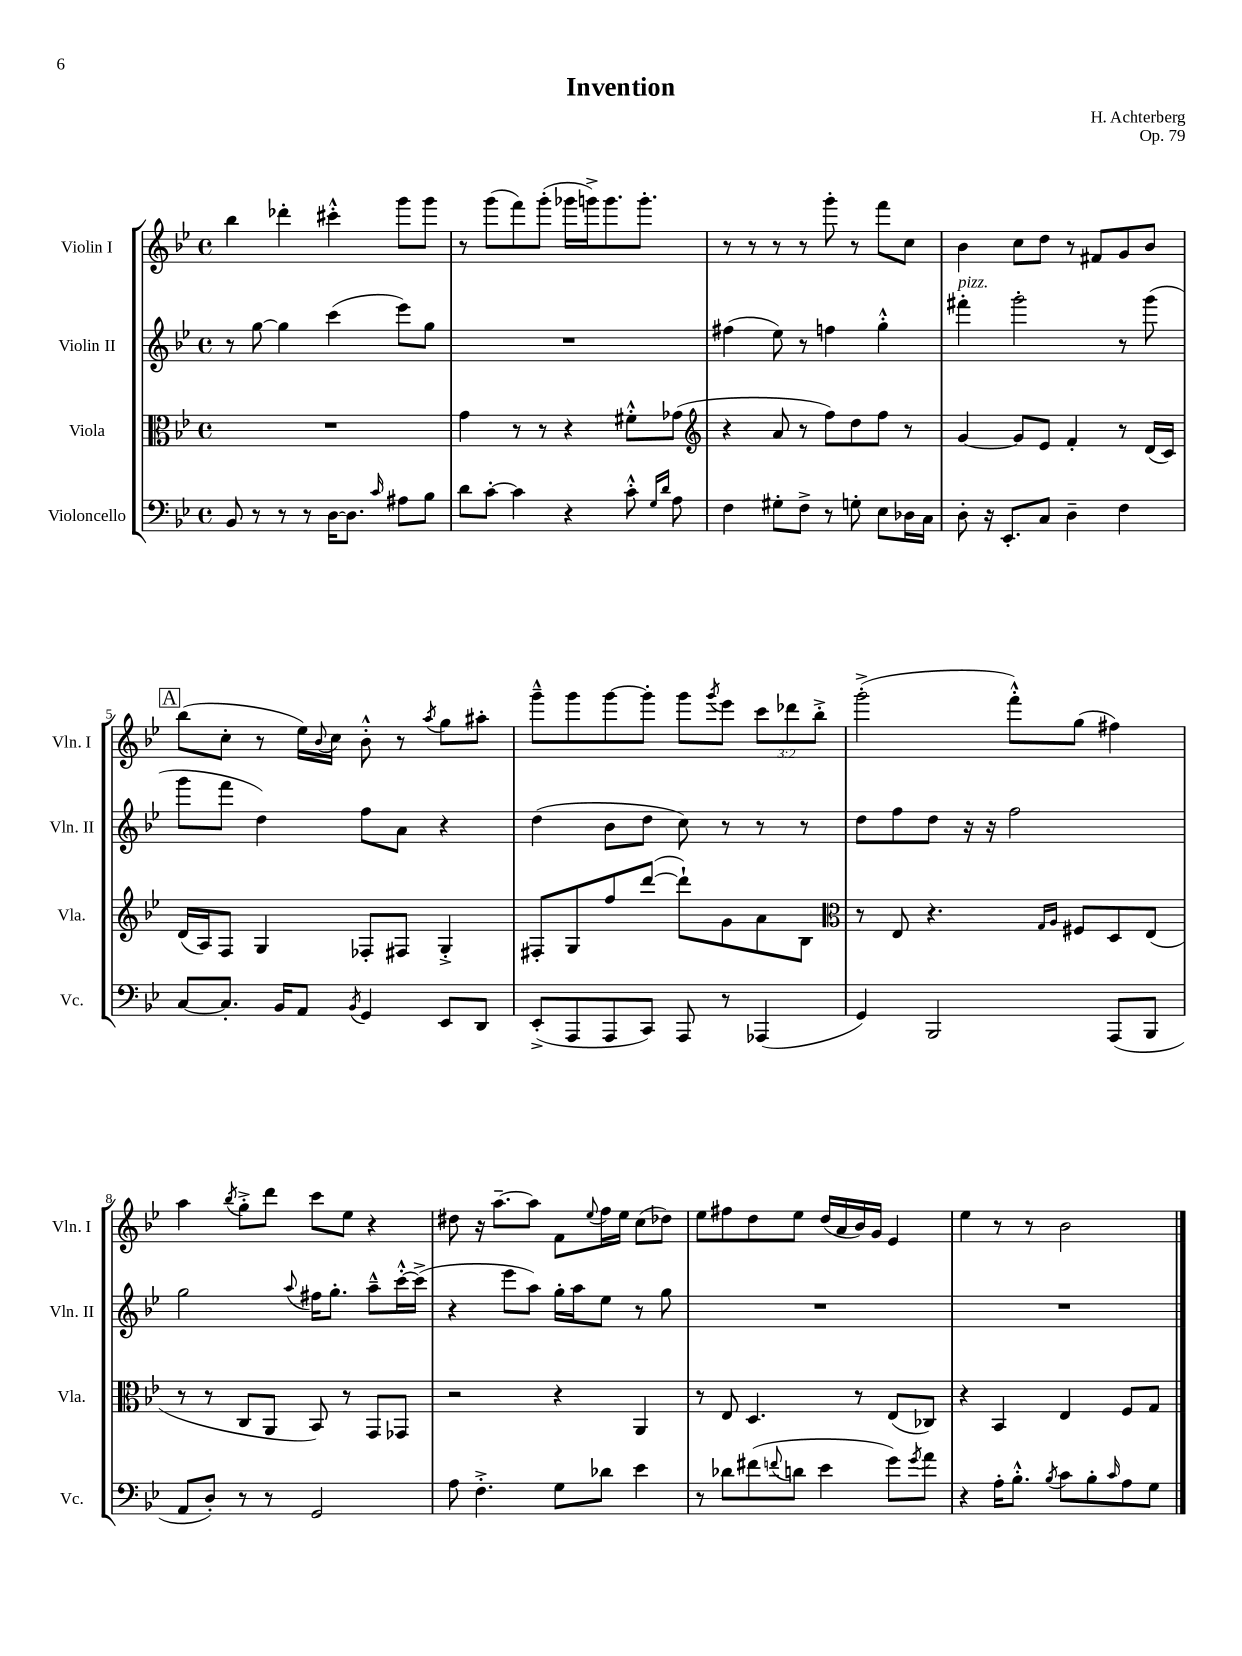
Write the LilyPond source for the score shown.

\header { title = "Invention" composer = "H. Achterberg" opus = "Op. 79" }
<<
\new StaffGroup <<
\new Staff = "s0" \with { instrumentName = "Violin I" shortInstrumentName = "Vln. I" } {
    \clef treble \key bes \major \defaultTimeSignature \time 4/4 \override Staff.TupletNumber.text = #tuplet-number::calc-fraction-text
    bes''4 des'''4-. cis'''4-.-^ g'''8 g'''8 |
    r8 g'''8( f'''8) g'''8-.( ges'''16 g'''16->) g'''8. g'''8.-. |
    r8 r8 r8 r8 g'''8-. r8 f'''8 c''8 |
    bes'4 c''8 d''8 r8 fis'8 g'8 bes'8 |
    \mark \markup { \box "A" } bes''8( c''8-. r8 ees''16) \appoggiatura { bes'8 } c''16 bes'8-.-^ r8 \acciaccatura { a''8 } g''8 ais''8-. |
    g'''8---^ g'''8 g'''8~ g'''8-. g'''8 \acciaccatura { g'''8 } ees'''8 \tuplet 3/2 { c'''8 des'''8 bes''8-.-> } |
    g'''2-.->( f'''8-.-^) g''8( fis''4) |
    a''4 \acciaccatura { bes''8 } g''8-.-> d'''8 c'''8 ees''8 r4 |
    dis''8 r16 a''8.~-- a''8 f'8 \appoggiatura { ees''8 } f''16 ees''16 c''8( des''8) |
    ees''8 fis''8 d''8 ees''8 d''16( a'16 bes'16) g'16 ees'4 |
    ees''4 r8 r8 bes'2 \bar "|." |
}
\new Staff = "s1" \with { instrumentName = "Violin II" shortInstrumentName = "Vln. II" } {
    \clef treble \key bes \major \defaultTimeSignature \time 4/4
    r8 g''8~ g''4 c'''4( ees'''8) g''8 |
    R1 |
    fis''4( ees''8) r8 f''4 g''4-.-^ |
    fis'''4-.^\markup { \italic "pizz." } g'''2-. r8 g'''8( |
    \mark \markup { \box "A" } g'''8 f'''8 d''4) f''8 a'8 r4 |
    d''4( bes'8 d''8 c''8) r8 r8 r8 |
    d''8 f''8 d''8 r16 r16 f''2 |
    g''2 \appoggiatura { a''8 } fis''16 g''8.-. a''8---^ c'''16~-.-^ c'''16->( |
    r4 ees'''8 a''8) g''16-. a''16 ees''8 r8 g''8 |
    R1 |
    R1 \bar "|." |
}
\new Staff = "s2" \with { instrumentName = "Viola" shortInstrumentName = "Vla." } {
    \clef alto \key bes \major \defaultTimeSignature \time 4/4
    R1 |
    g'4 r8 r8 r4 fis'8-.-^ ges'8( |
    \clef treble r4 a'8 r8 f''8) d''8 f''8 r8 |
    g'4~ g'8 ees'8 f'4-. r8 d'16( c'16) |
    \mark \markup { \box "A" } d'16( a16) f8 g4 fes8-. fis8 g4-.-> |
    fis8-. g8 f''8 d'''8~( d'''8-!) g'8 a'8 bes8 |
    \clef alto r8 ees8 r4. \grace { g16 a16 } fis8 d8 ees8( |
    r8 r8 c8 a,8 bes,8) r8 g,8 ges,8 |
    r2 r4 a,4 |
    r8 ees8 d4. r8 ees8( ces8) |
    r4 bes,4 ees4 f8 g8 \bar "|." |
}
\new Staff = "s3" \with { instrumentName = "Violoncello" shortInstrumentName = "Vc." } {
    \clef bass \key bes \major \defaultTimeSignature \time 4/4
    bes,8 r8 r8 r8 d16~ d8. \grace { c'16 } ais8 bes8 |
    d'8 c'8~-. c'4 r4 c'8-.-^ \grace { g16 d'16 } a8 |
    f4 gis8-. f8-> r8 g8-. ees8 des16 c16 |
    d8-. r16 ees,8.-. c8 d4-- f4 |
    \mark \markup { \box "A" } c8~ c8.-. bes,16 a,8 \acciaccatura { bes,8 } g,4 ees,8 d,8 |
    ees,8-.->( a,,8 a,,8 c,8) a,,8 r8 aes,,4( |
    g,4) bes,,2 a,,8( bes,,8 |
    a,8 d8-.) r8 r8 g,2 |
    a8 f4.-.-> g8 des'8 ees'4 |
    r8 des'8 fis'8( \appoggiatura { f'8 } d'8 ees'4 g'8) \acciaccatura { g'8 } a'8 |
    r4 a16-. bes8.-.-^ \acciaccatura { bes8 } c'8 bes8-. \grace { c'16 } a8 g8 \bar "|." |
}
>>
>>
